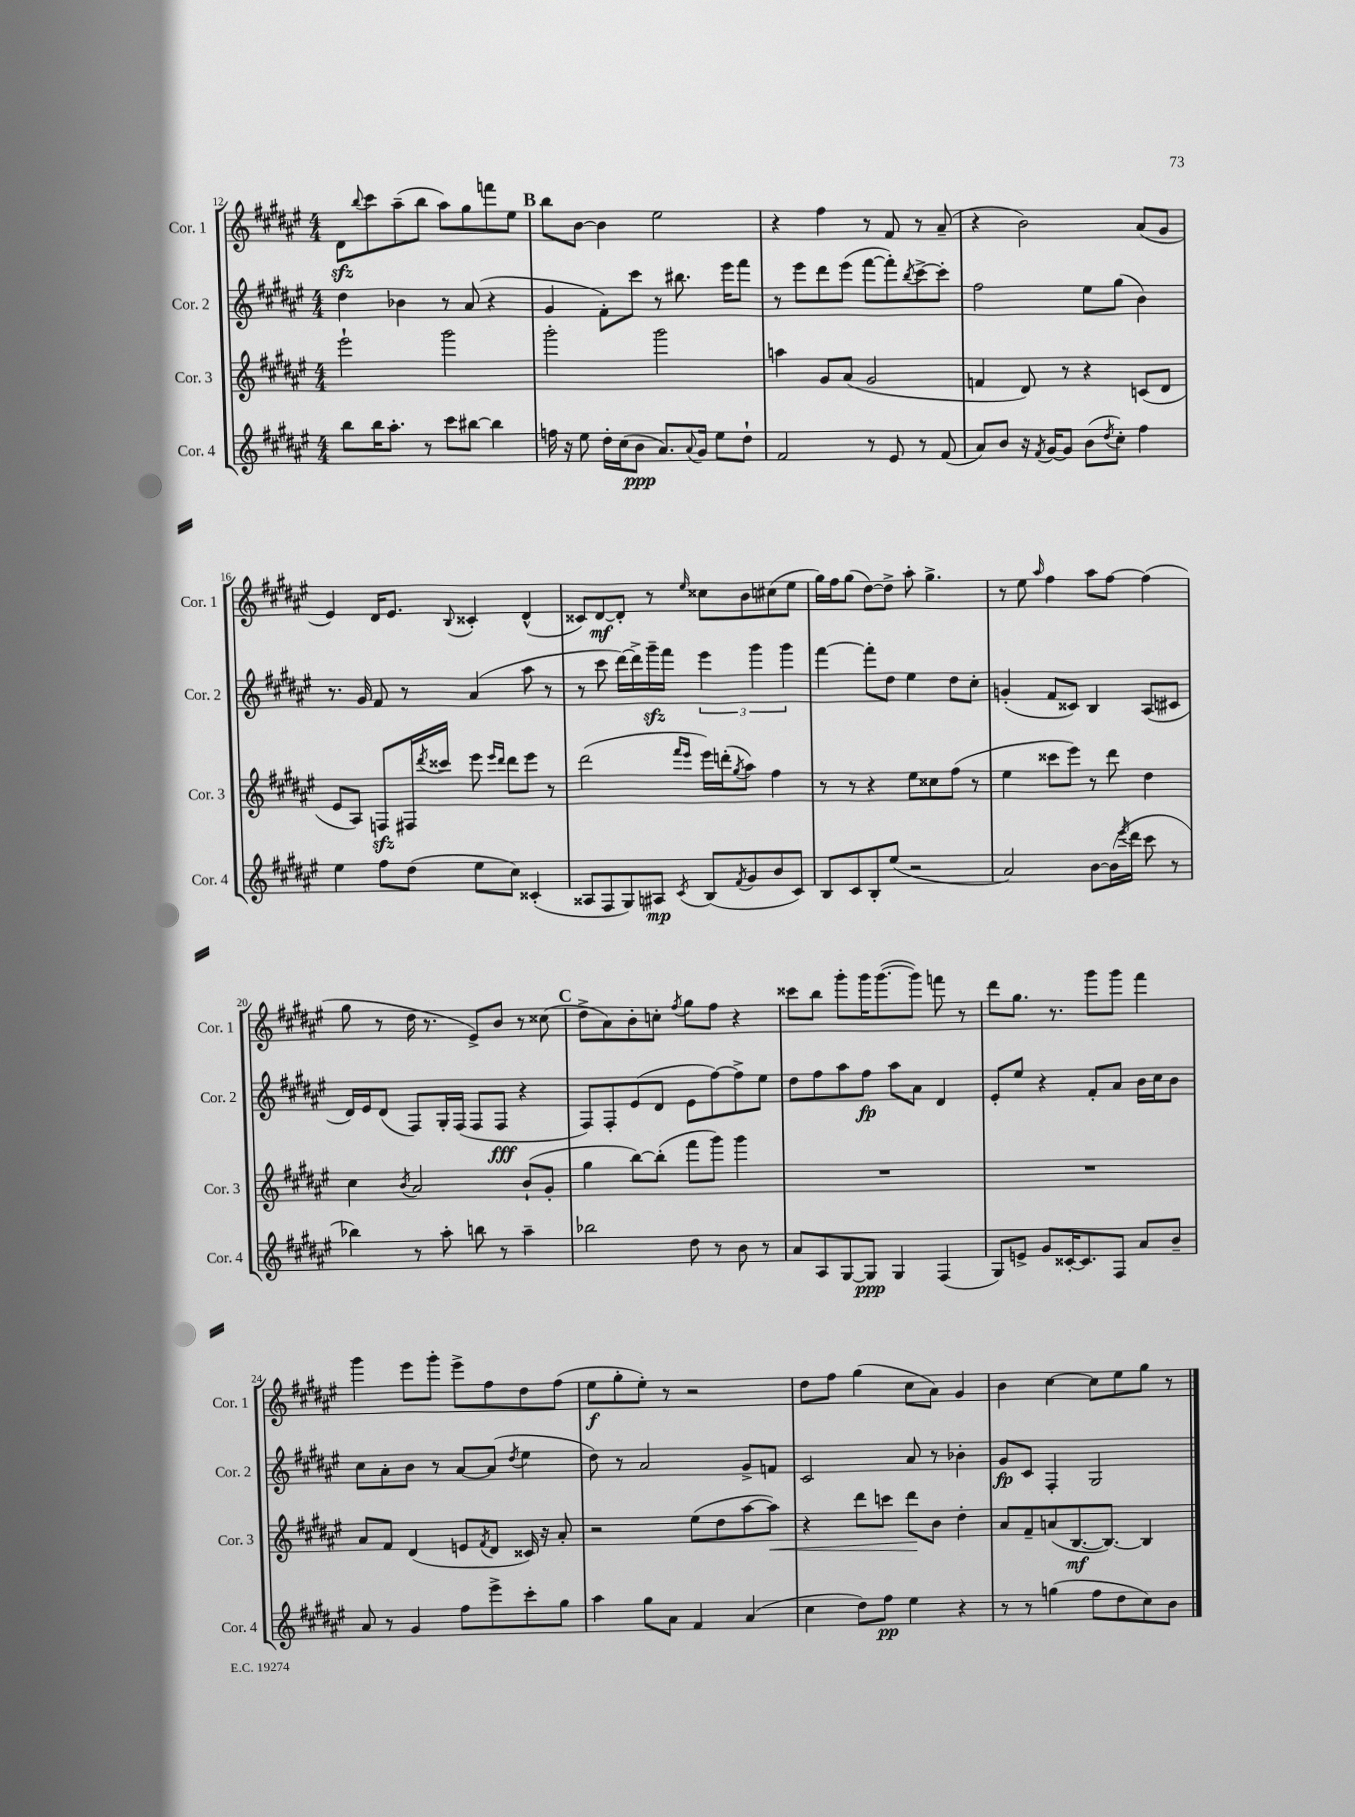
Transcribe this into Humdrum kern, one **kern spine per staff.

**kern	**kern	**kern	**kern
*staff4	*staff3	*staff2	*staff1
*clefG2	*clefG2	*clefG2	*clefG2
*k[f#c#g#d#a#e#]	*k[f#c#g#d#a#e#]	*k[f#c#g#d#a#e#]	*k[f#c#g#d#a#e#]
*M4/4	*M4/4	*M4/4	*M4/4
8bb	2eee#`	4dd#	8d#
.	.	.	8qqbb
16bb	.	.	8ccc#
8.aa#'	.	.	.
.	.	4b-	(8aa#~
8r	.	.	8bb
8ccc#	2ggg#	8r	8aa#)
[8bb#	.	(8a#	8gg#
4bb#]	.	4r	8fff
.	.	.	8ee#
=	=	=	=
16ff	2ggg#'	4g#	8bb
16r	.	.	.
8ee#	.	.	[8b
16dd#'	.	8f#')	4b]
(16cc#	.	.	.
8b	.	8ccc#	.
8.a#)	2ggg#	8r	2ee#
.	.	8.bb#	.
8qqa#	.	.	.
16g#	.	.	.
8ee#	.	.	.
.	.	16eee#	.
8dd#`	.	8fff#	.
=	=	=	=
2f#	4aa	8r	4r
.	.	8eee#	.
.	8g#	8ddd#	4ff#
.	(8a#	(8eee#	.
8r	2g#	[8fff#	8r
8e#	.	8fff#'])	8f#
.	.	8qbb	.
8r	.	[8ccc#^	8r
(8f#	.	8ccc#']	(8a#~
=	=	=	=
8a#)	4f	2ff#	4r
8b	.	.	.
16r	8d#)	.	2b)
8qf#	.	.	.
[16g#	.	.	.
8g#]	8r	.	.
(8b	4r	8ee#	.
8qdd#	.	.	.
8cc#')	.	(8gg#	.
4ff#	(8c	4b)	(8a#
.	8d#	.	8g#
=	=	=	=
4ee#	8e#	8.r	4e#)
.	8A#)	.	.
.	.	16g#	.
8ff#	8F	8f#	16d#
.	.	.	8.e#
(8dd#	16F#	8r	.
.	8qddd#	.	.
.	16ccc##	.	.
.	.	.	8qqB
8ee#	8eee#	(4a#	4c##'
.	16qqeee#	.	.
.	16qqddd#	.	.
8cc#)	8ddd#	.	.
(4c##'	8eee#	8aa#	(4d#^^
.	8r	8r	.
=	=	=	=
8A##	(2ddd#	8r	8c##)
8F#	.	8ccc#	[8d#
8G#)	.	[16ddd#)	8d#']
.	.	16ddd#^]	.
8A#	.	16ggg#~	8r
.	.	16fff#	.
.	16qqfff#	.	.
8qc#	16qqeee#	.	16qqee#
(8B	16eee#)	6eee#	8cc##
.	(16ddd'	.	.
8qf#	8qgg#	.	.
8g#	8aa#)	.	8b
.	.	6ggg#	.
8b	4ff#	.	(8cc#
.	.	6ggg#	.
8c#)	.	.	8ee#
=	=	=	=
8B	8r	[4fff#	16gg#)
.	.	.	16ff#
8c#	8r	.	(8gg#
8B'	4r	8fff#']	[8dd#)
(8ee#	.	8dd#	8dd#^]
2r	8ee#	4ee#	8aa#'
.	8cc##	.	4.gg#^
.	(8ff#	8dd#	.
.	8r	8cc#'	.
=	=	=	=
2a#)	4ee#	(4g'	8r
.	.	.	8ee#
.	.	.	16qqaa#
.	8ccc##	8f#	4ff#
.	8eee#)	8c##)	.
[8b	8r	4B	8aa#
(16b]	8ddd#	.	[8ff#
8qeee#	.	.	.
16ddd#	.	.	.
8ccc#	4dd#	(8A#	(4ff#]
8r	.	8c#	.
=	=	=	=
4bb-)	4cc#	16d#)	8gg#
.	.	16e#	.
.	.	(8d#	8r
.	8qb	.	.
8r	2a#	8F#)	16dd#
.	.	.	8.r
8aa#'	.	16G#'	.
.	.	(16F#	.
8bb	.	8F#	8e#^)
8r	.	8F#	8b
4aa#~	(8b`	4r	8r
.	8g#'	.	(8cc##
=	=	=	=
2bb-	4gg#	8F#)	8dd#^
.	.	8F#'	8a#)
.	[8bb)	(8e#	8b'
.	(8bb']	8d#	8cc'
.	.	.	8qff#
8dd#	8fff#	8e#	8gg#
8r	8ggg#)	[8ff#)	8ff#
8b	4ggg#	8ff#^]	4r
8r	.	8ee#	.
=	=	=	=
8a#	1r	8dd#	8ccc##
8A#	.	8ff#	8bb
[8G#	.	8aa#	8ggg#'
8G#]	.	8ff#	16ggg#
.	.	.	([8.ggg#
4G#	.	8aa#	.
.	.	8a#	8ggg#])
(4F#	.	4d#	8fff
.	.	.	8r
=	=	=	=
8G#)	1r	8e#'	8ddd#
8e^	.	8ee#	8.gg#
8g#	.	4r	.
.	.	.	8.r
[16c##'	.	.	.
8.c##]	.	.	.
.	.	8f#'	8ggg#
8F#	.	8a#	8ggg#
8a#	.	16b	4fff#
.	.	16cc#	.
8b~	.	8b	.
=	=	=	=
8a#	8a#	8cc#	4ggg#
8r	8f#	8a#'	.
4g#	(4d#	8b	8eee#
.	.	8r	8ggg#'
8ff#	8e	[8a#	8eee#^
.	8qf#	.	.
8eee#^	8d#	(8a#]	8ff#
.	.	8qdd#	.
8ccc#'	16c##)	4ee#	8dd#
.	16r	.	.
8gg#	8a#'	.	(8ff#
=	=	=	=
4aa#	2r	8dd#)	8ee#
.	.	8r	8gg#'
8gg#	.	2a#	8ee#')
8a#	.	.	8r
4f#	(8ee#	.	2r
.	8dd#	.	.
(4a#	[8aa#	8g#^	.
.	8aa#])	8f	.
=	=	=	=
4cc#	4r	2c#	8dd#
.	.	.	8ff#
8dd#)	8ddd#	.	(4gg#
8ff#	8ccc	.	.
4ee#	8ddd#	8a#	8cc#
.	8b	8r	8a#)
4r	4dd#'	4b-'	4g#
=	=	=	=
8r	8a#	8g#	4b
8r	8f#~	8c#	.
(4gg	(8a	4F#'	[4cc#
.	[8.B	.	.
8ff#	.	2G#	8cc#]
.	8.B_)	.	.
8dd#	.	.	8ee#
8cc#)	4B]	.	8gg#
8b	.	.	8r
==	==	==	==
*-	*-	*-	*-
